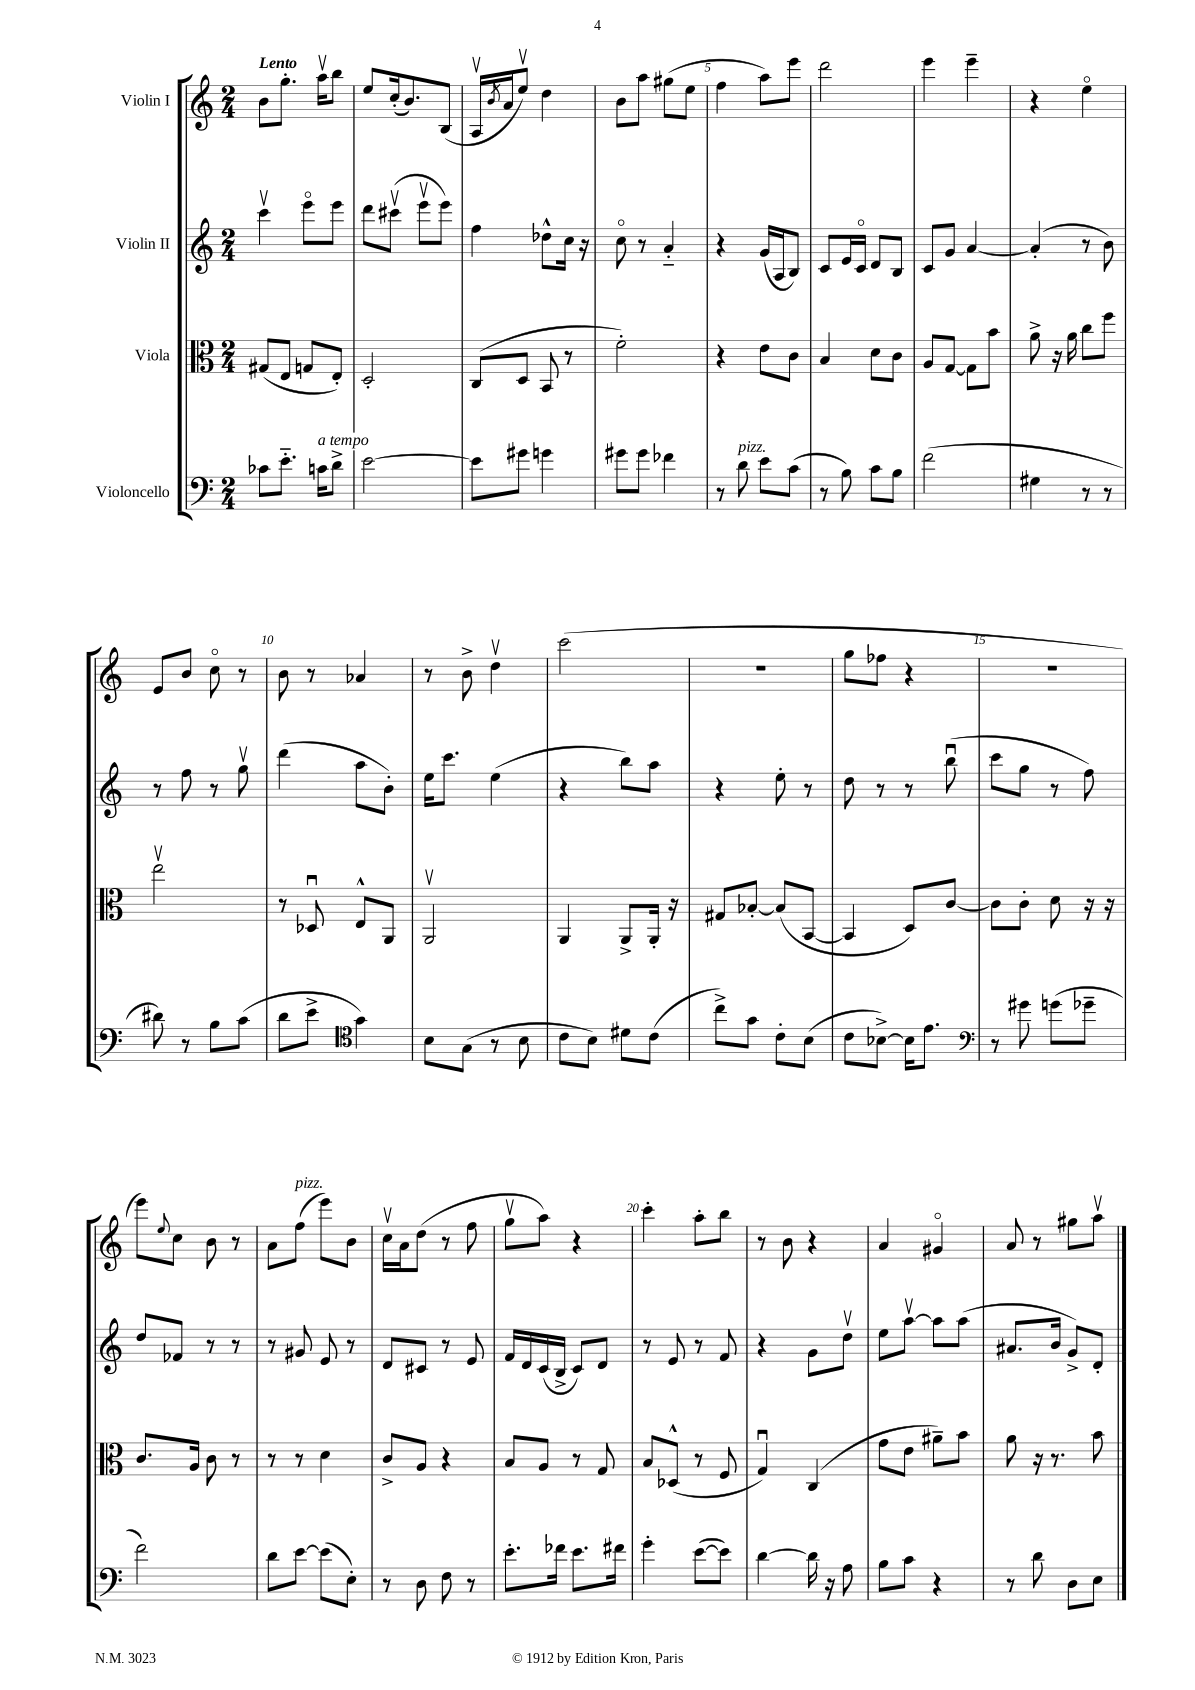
<<
\new StaffGroup <<
\new Staff = "s0" \with { instrumentName = "Violin I" } {
    \clef treble \key c \major \numericTimeSignature \time 2/4 \tempo "Lento"
    b'8 g''8.-. a''16\upbow b''8 |
    e''8 c''16-.( b'8.) b8( |
    a16\upbow \acciaccatura { b'8 } a'16 e''8\upbow) d''4 |
    b'8 a''8 gis''8( e''8 |
    f''4 a''8) e'''8 |
    d'''2 |
    e'''4 e'''4-- |
    r4 e''4\flageolet |
    e'8 b'8 c''8\flageolet r8 |
    b'8 r8 aes'4 |
    r8 b'8-> d''4\upbow |
    c'''2( |
    R2 |
    g''8 fes''8 r4 |
    r2 |
    e'''8) \appoggiatura { e''8 } c''8 b'8 r8 |
    a'8 f''8^\markup { \italic "pizz." }( e'''8) b'8 |
    c''16\upbow a'16 d''8( r8 f''8 |
    g''8\upbow a''8) r4 |
    c'''4-. a''8-. b''8 |
    r8 b'8 r4 |
    a'4 gis'4\flageolet |
    a'8 r8 gis''8 a''8\upbow \bar "|." |
}
\new Staff = "s1" \with { instrumentName = "Violin II" } {
    \clef treble \key c \major \numericTimeSignature \time 2/4
    c'''4\upbow e'''8\flageolet e'''8 |
    d'''8 cis'''8\upbow( e'''8\upbow e'''8) |
    f''4 des''8-^ c''16 r16 |
    c''8\flageolet r8 a'4-_ |
    r4 g'16( a16 b8) |
    c'8 e'16 c'16\flageolet d'8 b8 |
    c'8 g'8 a'4~ |
    a'4-.( r8 b'8) |
    r8 f''8 r8 g''8\upbow |
    d'''4( a''8 b'8-.) |
    e''16 c'''8. e''4( |
    r4 b''8) a''8 |
    r4 e''8-. r8 |
    d''8 r8 r8 b''8\downbow( |
    c'''8 g''8 r8 f''8) |
    d''8 fes'8 r8 r8 |
    r8 gis'8 e'8 r8 |
    d'8 cis'8 r8 e'8 |
    f'16 d'16 c'16( b16-> c'8) d'8 |
    r8 e'8 r8 f'8 |
    r4 g'8 d''8\upbow |
    e''8 a''8~\upbow a''8 a''8( |
    ais'8. b'16 g'8->) d'8-. \bar "|." |
}
\new Staff = "s2" \with { instrumentName = "Viola" } {
    \clef alto \key c \major \numericTimeSignature \time 2/4
    gis8( e8 g8 e8-.) |
    d2-. |
    c8( d8 b,8 r8 |
    f'2-.) |
    r4 e'8 c'8 |
    b4 d'8 c'8 |
    a8 g8~ g8 b'8 |
    a'8-> r16 a'16 c''8 f''8 |
    e''2\upbow |
    r8 des8\downbow e8-^ a,8 |
    a,2\upbow |
    a,4 a,8-> a,16-. r16 |
    gis8 bes8~-. bes8( b,8~ |
    b,4 d8) c'8~ |
    c'8 c'8-. d'8 r16 r16 |
    c'8. a16 c'8 r8 |
    r8 r8 d'4 |
    c'8-> a8 r4 |
    b8 a8 r8 g8 |
    b8 des8-^( r8 f8 |
    g4\downbow) c4( |
    g'8 e'8 ais'8--) b'8 |
    a'8 r16 r8. b'8 \bar "|." |
}
\new Staff = "s3" \with { instrumentName = "Violoncello" } {
    \clef bass \key c \major \numericTimeSignature \time 2/4
    ces'8 e'8.-_ c'16^\markup { \italic "a tempo" } d'8-> |
    e'2~ |
    e'8 gis'8 g'4 |
    gis'8 gis'8 fes'4 |
    r8 d'8^\markup { \italic "pizz." } e'8 c'8( |
    r8 b8) c'8 b8 |
    f'2( |
    gis4 r8 r8 |
    dis'8) r8 b8 c'8( |
    d'8 e'8-> \clef tenor g'4) |
    b8 g8( r8 b8 |
    c'8 b8) dis'8 c'8( |
    c''8->) g'8 c'8-. b8( |
    c'8 bes8~->) bes16 e'8. |
    \clef bass r8 gis'8 g'8( ges'8-- |
    f'2) |
    d'8 e'8~ e'8( e8-.) |
    r8 d8 f8 r8 |
    e'8.-. fes'16 e'8. fis'16 |
    g'4-. e'8~( e'8) |
    d'4~ d'16 r16 a8 |
    b8 c'8 r4 |
    r8 d'8 d8 e8 \bar "|." |
}
>>
>>
\layout { \context { \Score \override BarNumber.break-visibility = ##(#f #t #t) barNumberVisibility = #(every-nth-bar-number-visible 5) } }
